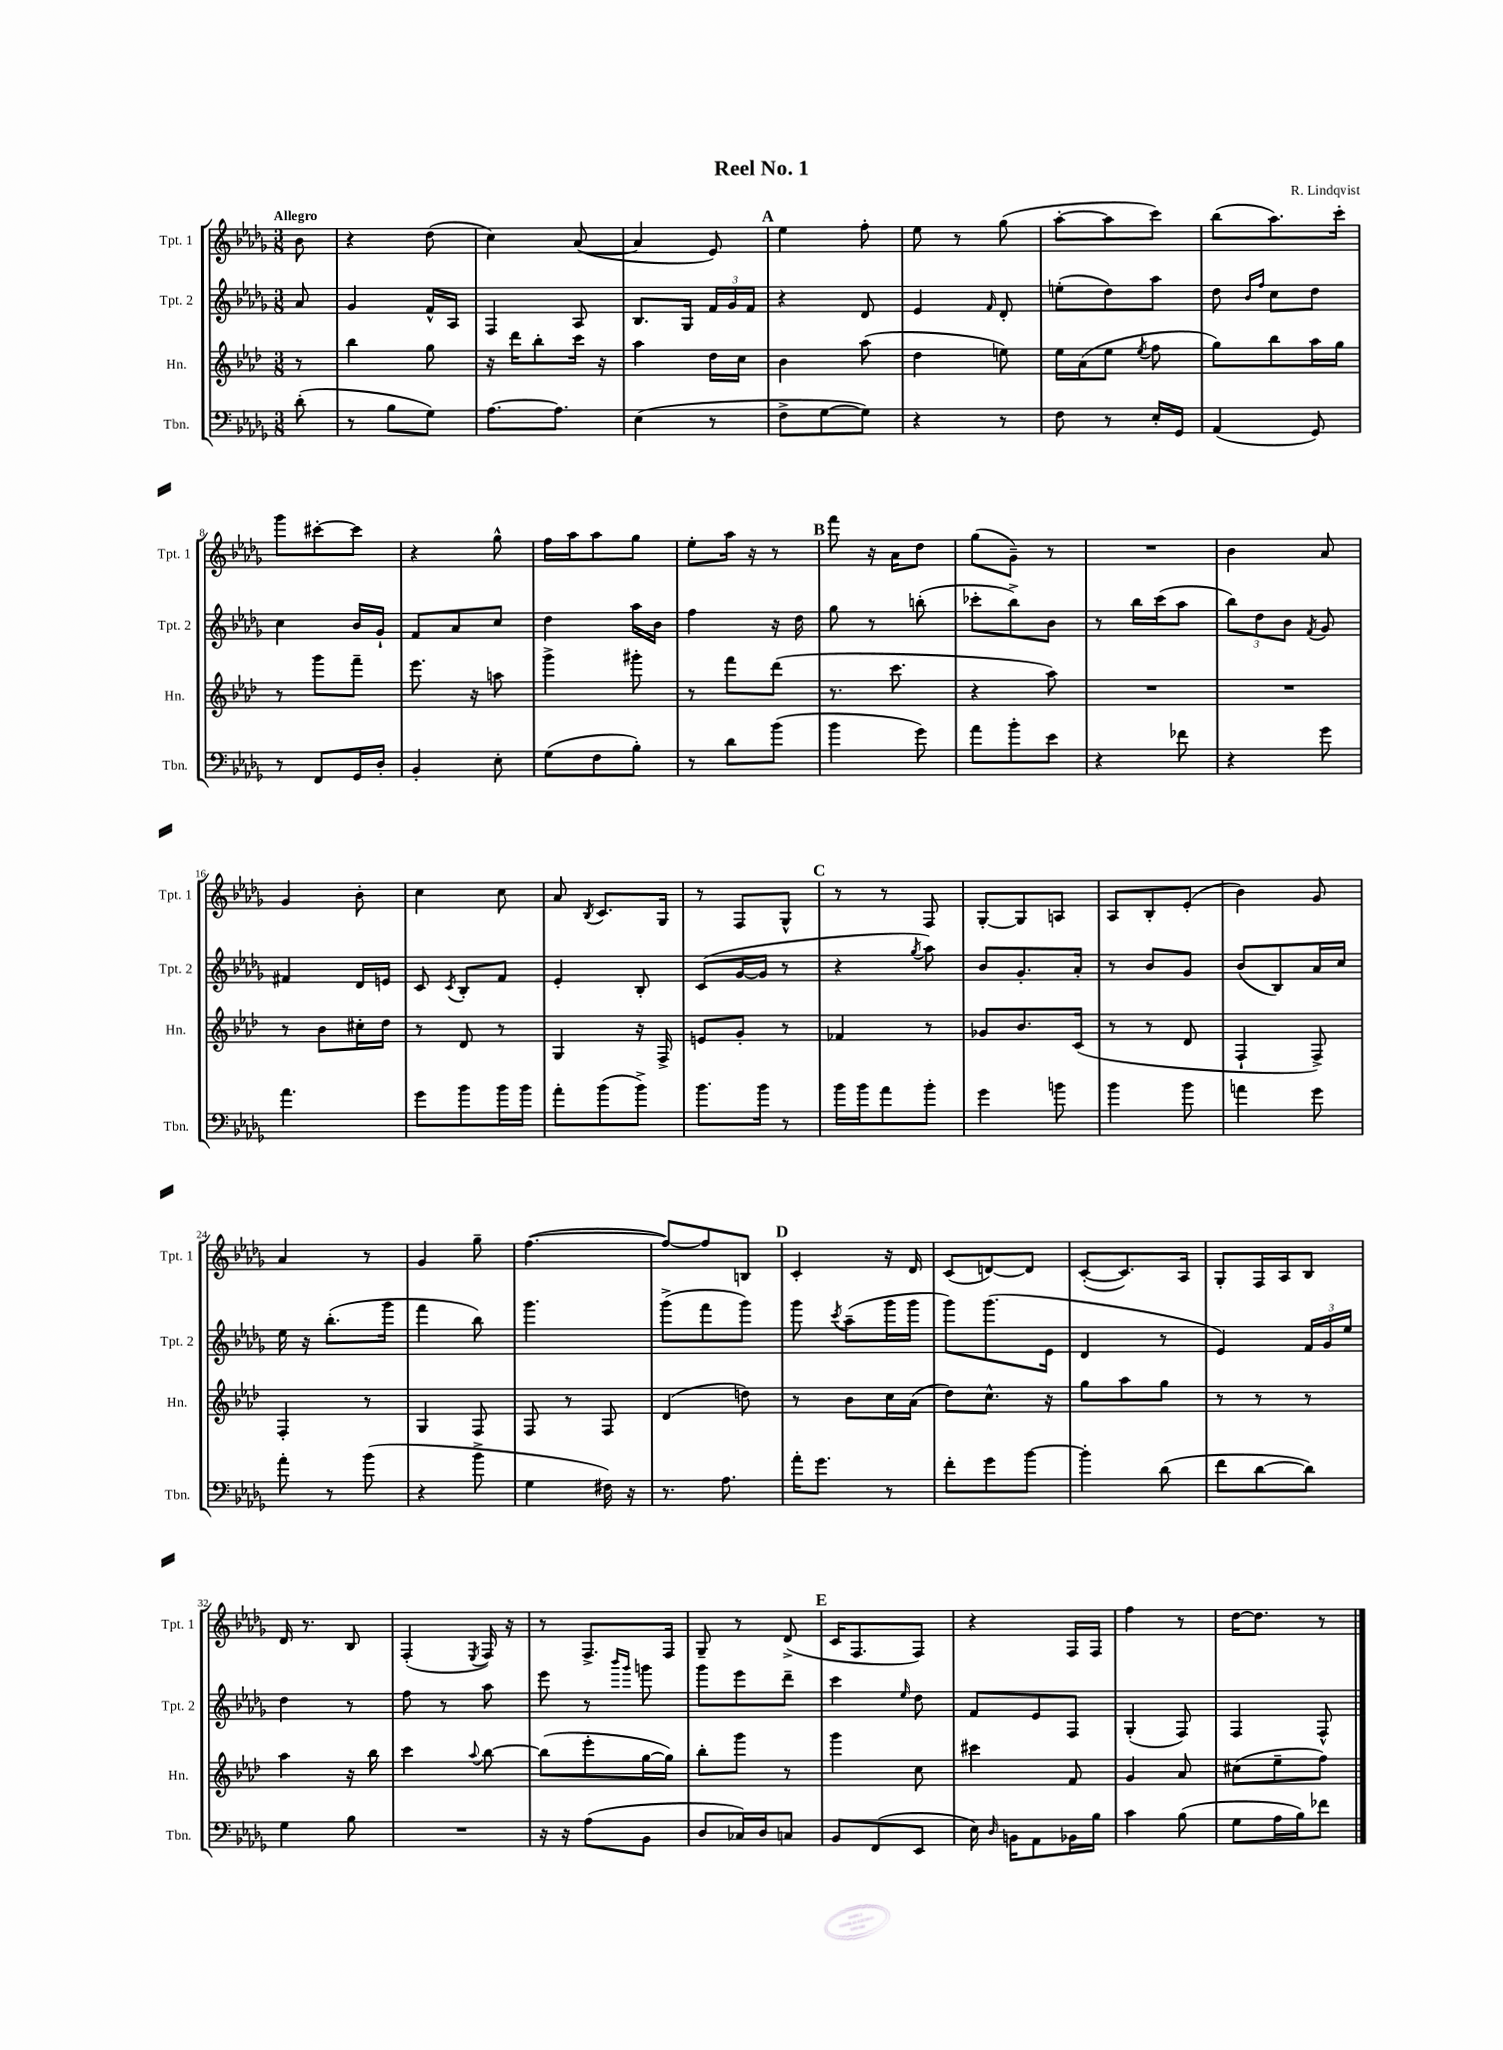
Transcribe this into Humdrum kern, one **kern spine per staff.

**kern	**kern	**kern	**kern
*staff4	*staff3	*staff2	*staff1
*clefF4	*clefG2	*clefG2	*clefG2
*k[b-e-a-d-g-]	*k[b-e-a-d-]	*k[b-e-a-d-g-]	*k[b-e-a-d-g-]
*M3/8	*M3/8	*M3/8	*M3/8
(8d-'	8r	8a-	8b-
=	=	=	=
8r	4bb-	4g-	4r
8B-	.	.	.
8G-)	8gg	16f^^	(8dd-
.	.	16A-	.
=	=	=	=
[8.A-	16r	4F	4cc)
.	16ddd-	.	.
.	8bb-'	.	.
8.A-]	.	.	.
.	16ccc	8A-	([8a-
.	16r	.	.
=	=	=	=
(4E-	4aa-	8.B-	4a-]
.	.	16G-	.
8r	16dd-	24f	8e-)
.	.	24g-	.
.	16cc	.	.
.	.	24f	.
=	=	=	=
8F^	4b-	4r	4ee-
[8G-	.	.	.
8G-])	(8aa-	8d-	8ff'
=	=	=	=
4r	4dd-	4e-	8ee-
.	.	.	8r
.	.	16qqf	.
8r	8ee)	8d-'	(8gg-
=	=	=	=
8F	16ee-	(8ee'	[8aa-'
.	(16a-	.	.
8r	8ee-	8dd-)	8aa-]
.	8qee-	.	.
16E-'	8ff	8aa-	8ccc)
16GG-	.	.	.
=	=	=	=
(4AA-	8gg)	8dd-	(8bb-
.	.	16qqb-	.
.	.	16qqff	.
.	8bb-	8cc	8.aa-)
8GG-)	16aa-	8dd-	.
.	16gg	.	16ccc'
=	=	=	=
8r	8r	4cc	8ggg-
8FF	8ggg	.	[8ccc#'
16GG-	8fff~	16b-	8ccc#]
16D-'	.	16g-`	.
=	=	=	=
4BB-'	8.eee-	8f	4r
.	.	8a-	.
.	16r	.	.
8E-'	8aa	8cc	8gg-^^
=	=	=	=
(8G-	4ggg^	4dd-	16ff
.	.	.	16aa-
8F	.	.	8aa-
8B-')	8ggg#'	16aa-	8gg-
.	.	16b-	.
=	=	=	=
8r	8r	4ff	8ee-'
8d-	8fff	.	16aa-
.	.	.	16r
(8b-	(8ddd-	16r	8r
.	.	16dd-	.
=	=	=	=
4b-	8.r	8gg-	8fff
.	.	8r	16r
.	8.ccc	.	16a-
8g-)	.	(8bb'	8dd-
=	=	=	=
8a-	4r	8ccc-'	(8gg-
8b-'	.	8bb-^)	8g-~)
8e-	8aa-)	8b-	8r
=	=	=	=
4r	4.r	8r	4.r
.	.	16bb-	.
.	.	(16ccc	.
8f-	.	8aa-	.
=	=	=	=
4r	4.r	12bb-)	4b-
.	.	12dd-	.
.	.	12b-	.
.	.	8qf	.
8g-	.	8g-	8a-
=	=	=	=
4.a-	8r	4f#	4g-
.	8b-	.	.
.	16cc#'	16d-	8b-'
.	16dd-	16e	.
=	=	=	=
8g-	8r	8c	4cc
.	.	8qc	.
8b-	8d-	8B-'	.
16b-	8r	8f	8cc
16b-	.	.	.
=	=	=	=
8a-'	4G	4e-'	8a-
.	.	.	8qB-
(8b-	.	.	8.c
8b-^)	16r	8B-'	.
.	16F^	.	16G-
=	=	=	=
8.b-	8e	(8c	8r
.	8g'	[16g-	8F
16b-	.	16g-]	.
8r	8r	8r	8G-^^
=	=	=	=
16b-	4f-	4r	8r
16b-	.	.	.
8a-	.	.	8r
.	.	8qgg-	.
8b-'	8r	8aa-)	8F
=	=	=	=
4g-	8g-	8b-	[8G-'
.	8.b-	8.g-'	8G-]
8b	.	.	8A
.	(16c	16a-'	.
=	=	=	=
4b-	8r	8r	8A-
.	8r	8b-	8B-'
8b-	8d-	8g-	(8e-'
=	=	=	=
4a	4F`	(8b-	4b-)
.	.	8B-)	.
8g-	8F^)	16a-	8g-
.	.	16cc	.
=	=	=	=
8a-'	4F'	16ee-	4a-
.	.	16r	.
8r	.	(8.bb-'	.
(8b-	8r	.	8r
.	.	16ggg-	.
=	=	=	=
4r	4G	4fff	4g-
8b-^	8F	8bb-)	8gg-~
=	=	=	=
4G-	8F	4.ggg-	([4.ff
.	8r	.	.
16F#)	8F	.	.
16r	.	.	.
=	=	=	=
8.r	(4d-	(8ggg-^	8ff_)
.	.	8fff	8ff]
8.A-	.	.	.
.	8dd)	8ggg-)	8B
=	=	=	=
16a-'	8r	8ggg-	4c'
8.g-	.	.	.
.	.	8qccc	.
.	8b-	(8aa-~	.
8r	16cc	16ggg-	16r
.	(16a-	16ggg-	16d-
=	=	=	=
8f'	8dd-)	8ggg-)	(8c
8g-	8.cc^^	(8.ggg-	[8d)
[8b-	.	.	8d]
.	16r	16e-	.
=	=	=	=
4b-']	8gg	4d-	([8c'
.	8aa-	.	8.c])
(8d-	8gg	8r	.
.	.	.	16A-
=	=	=	=
8f	8r	4e-)	8G-'
[8d-	8r	.	16F
.	.	.	16A-
8d-])	8r	24f	8B-
.	.	24g-	.
.	.	24ee-	.
=	=	=	=
4G-	4aa-	4dd-	16d-
.	.	.	8.r
8B-	16r	8r	8B-
.	16bb-	.	.
=	=	=	=
4.r	4ccc	8ff	(4F'
.	.	8r	.
.	8qqaa-	.	8qE-
.	[8bb-	8aa-	16F)
.	.	.	16r
=	=	=	=
16r	(8bb-]	8eee-	8r
16r	.	.	.
(8A-	8eee-'	8r	8.F^
.	.	16qqbbb-	.
.	.	16qqggg-	.
8BB-	[16gg	8ggg	.
.	16gg])	.	16F
=	=	=	=
8D-	8bb-'	8ggg-	8G-~
16C-)	8ggg	8eee-	8r
16D-	.	.	.
8C	8r	8ddd-~	(8d-^
=	=	=	=
8BB-	4ggg	4ccc	16c
.	.	.	8.F
(8FF	.	.	.
.	.	16qqee-	.
8EE-	8cc	8dd-	8F)
=	=	=	=
16E-)	4ccc#	8f	4r
16qqD-	.	.	.
16BB	.	.	.
8AA-	.	8e-	.
16BB-	8f	8F	16F
16B-	.	.	16F
=	=	=	=
4c	4g	(4G-'	4ff
(8B-	8a-	8F)	8r
=	=	=	=
8G-	(8cc#	4F	[16dd-
.	.	.	8.dd-]
16A-	8ee-~	.	.
16B-)	.	.	.
8f-	8ff)	8F^^	8r
==	==	==	==
*-	*-	*-	*-
